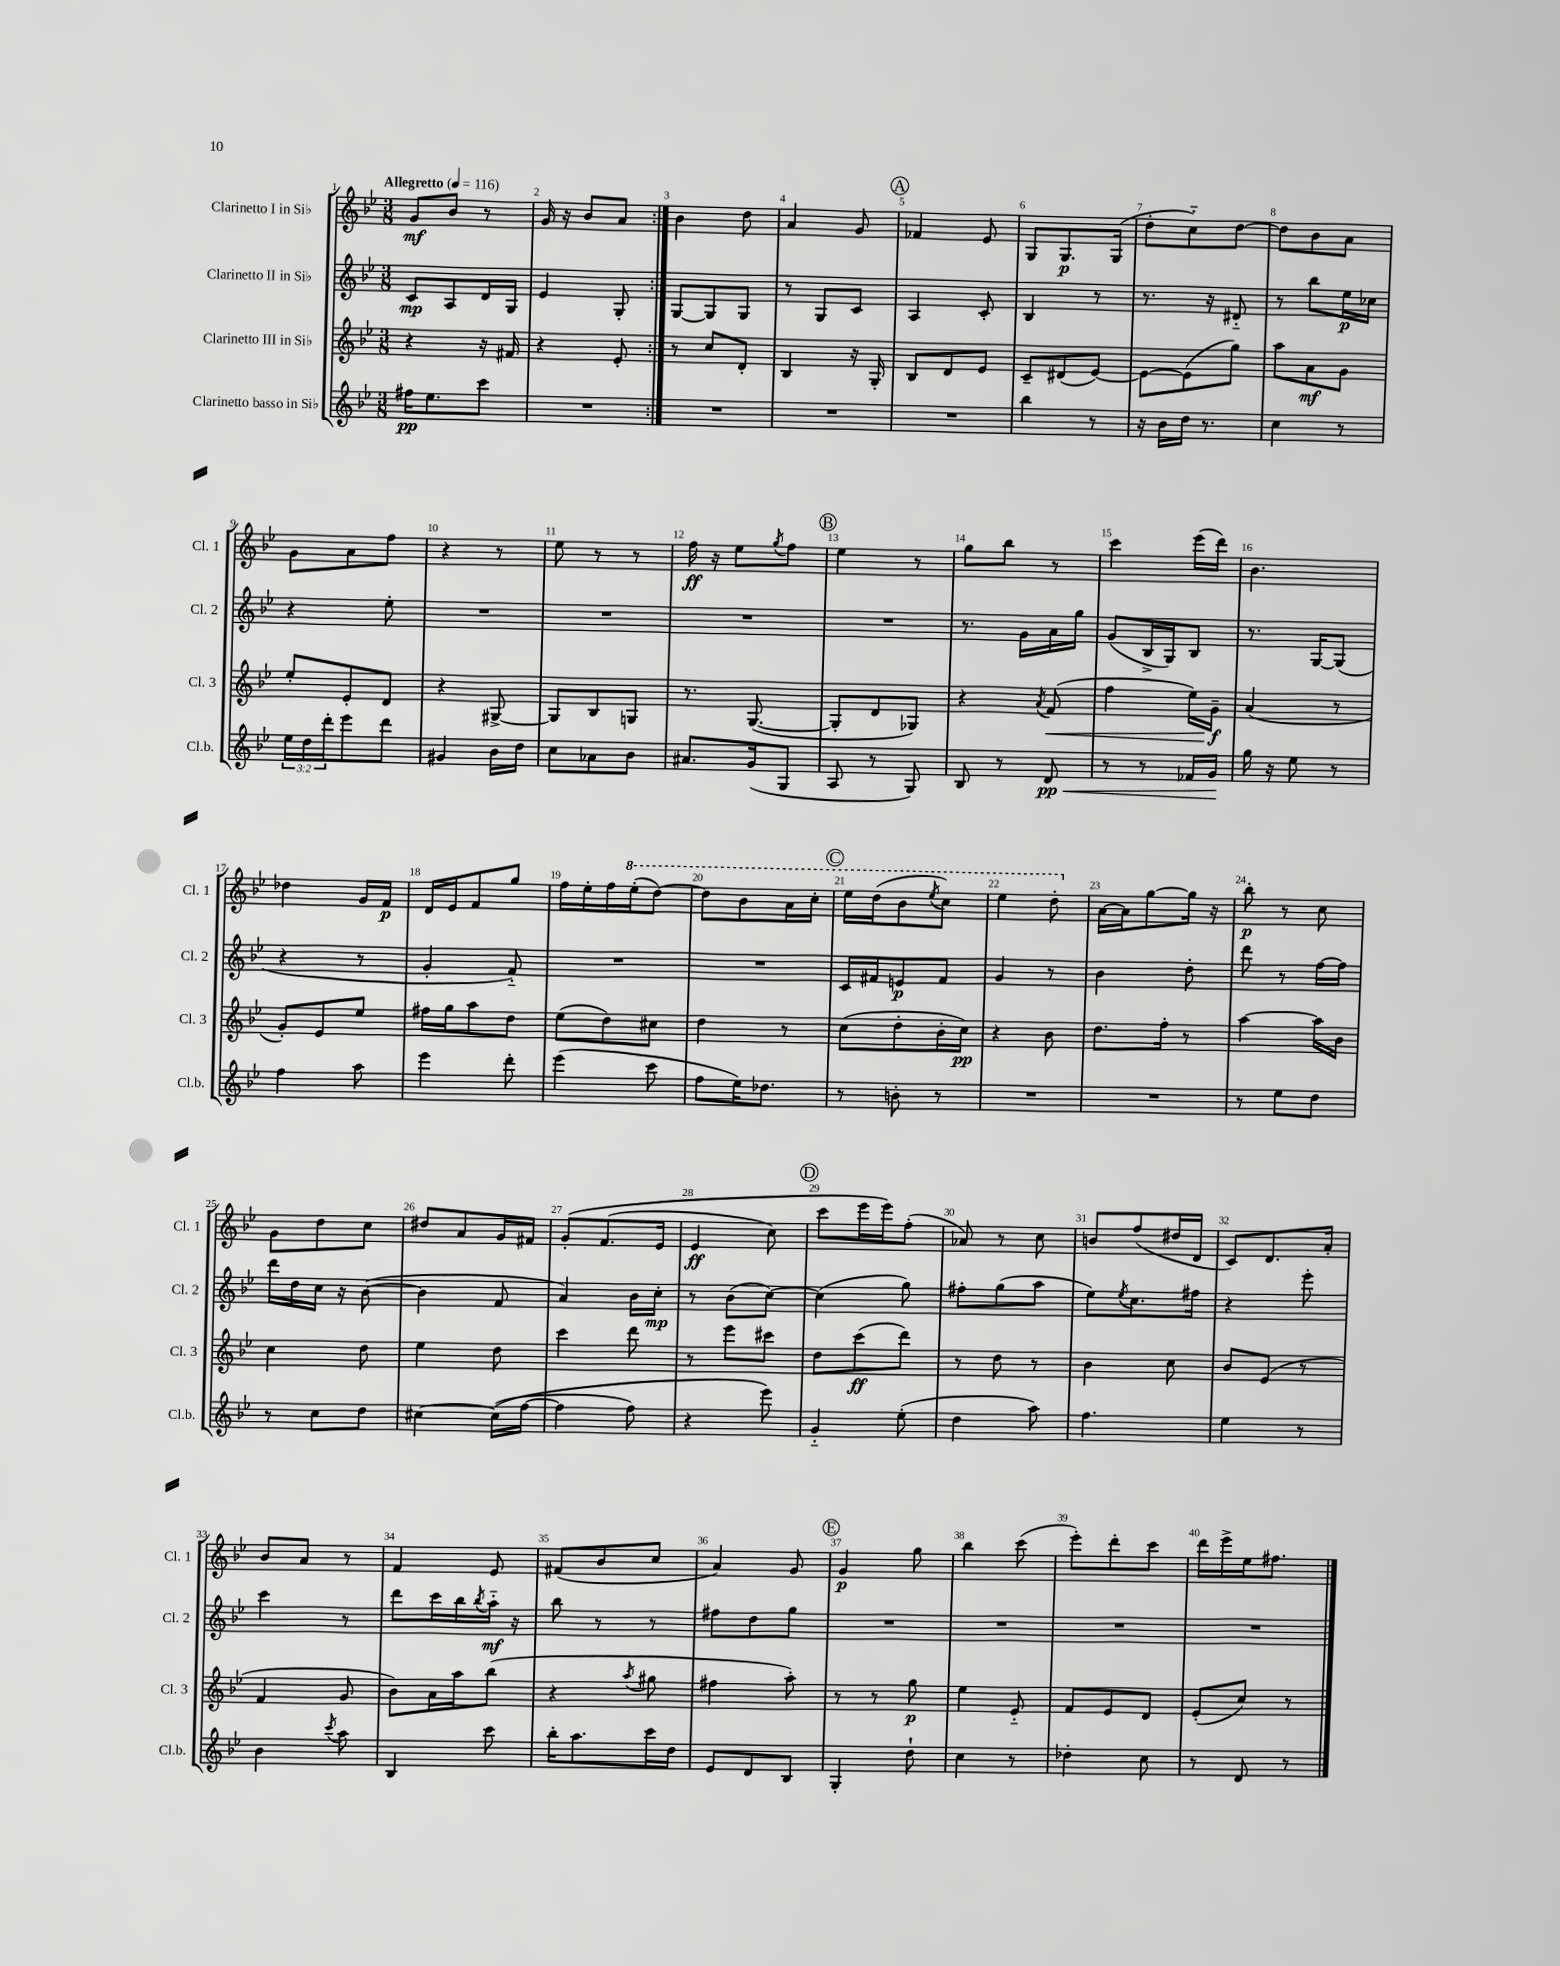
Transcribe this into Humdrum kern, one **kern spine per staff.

**kern	**kern	**kern	**kern
*staff4	*staff3	*staff2	*staff1
*clefG2	*clefG2	*clefG2	*clefG2
*k[b-e-]	*k[b-e-]	*k[b-e-]	*k[b-e-]
*M3/8	*M3/8	*M3/8	*M3/8
*MM116	*MM116	*MM116	*MM116
16ff#	4r	8c	8g
8.ee-	.	.	.
.	.	8A	8b-
8ccc	16r	16d	8r
.	16f#	16G	.
=	=	=	=
4.r	4r	4e-	16g
.	.	.	16r
.	.	.	8b-
.	8e-'	8G'	8a
=:|!	=:|!	=:|!	=:|!
4.r	8r	[8G	4b-
.	8cc	8G]	.
.	8d'	8G	8dd
=	=	=	=
4.r	4B-	8r	4a
.	.	8G	.
.	16r	8c	8g
.	16G'	.	.
=	=	=	=
4.r	8B-	4A	4f-
.	8d	.	.
.	8e-	8c'	8e-
=	=	=	=
4bb-	8c~	4B-	8G
.	(8d#	.	8.G
8r	[8e-)	8r	.
.	.	.	(16G
=	=	=	=
16r	8e-_	8.r	8dd'
16b-	.	.	.
16dd	(8e-]	.	8cc'~)
8.r	.	16r	.
.	8gg)	8d#'~	[8dd
=	=	=	=
4cc	8aa	8r	8dd]
.	8a	8bb-	8b-
8r	8g	16ee-	8a
.	.	16cc-	.
=	=	=	=
24ee-	8ee-'	4r	8g
24dd	.	.	.
24ddd'	.	.	.
8eee-	8e-'	.	8a
8ddd	8d	8ee-'	8ff
=	=	=	=
4g#	4r	4.r	4r
16b-	[8G#^	.	8r
16dd	.	.	.
=	=	=	=
8cc	8G#]	4.r	8ee-
8a-	8B-	.	8r
8b-	8G	.	8r
=	=	=	=
8.a#	8.r	4.r	16ff
.	.	.	16r
.	.	.	8ee-
(16g	([8.G	.	.
.	.	.	8qgg
8G	.	.	8ff
=	=	=	=
8A	8G']	4.r	4ee-
8r	8d	.	.
8G)	8G-)	.	8r
=	=	=	=
8B-	4r	8.r	8gg
8r	.	.	8bb-
.	.	16g	.
.	8qa	.	.
8d	(8f	16a	8r
.	.	16gg	.
=	=	=	=
8r	4ff	(8g	4ccc
8r	.	16B-^	.
.	.	16G)	.
16f-	16ee-)	8B-	(16eee-
16g	16g~	.	16ddd)
=	=	=	=
16gg	(4a	8.r	4.b-
16r	.	.	.
8ee-	.	.	.
.	.	[16G	.
8r	8r	(8G]	.
=	=	=	=
4ff	8g')	4r	4dd-
.	8e-	.	.
8aa	8ee-	8r	16g
.	.	.	16f
=	=	=	=
4eee-	16ff#	4g'	16d
.	16gg	.	16e-
.	8aa	.	8f
8ddd'	8dd	8f'~)	8gg
=	=	=	=
(4eee-	(8ee-	4.r	16ff
.	.	.	16ee-'
.	8dd)	.	16ff
.	.	.	(16eee-'
8ccc	8cc#	.	[8ddd)
=	=	=	=
8ff	4dd	4.r	8ddd]
16ee-)	.	.	8bb-
8.dd-	.	.	.
.	8r	.	16aa
.	.	.	16ccc'
=	=	=	=
8r	(8cc	16c	16eee-
.	.	16f#	(16ddd
8b'	8dd'	8e	8bb-
.	.	.	8qeee-
8r	16b-'	8f#	8ccc)
.	16cc)	.	.
=	=	=	=
4.r	4r	4g	4eee-
.	8b-	8r	8ddd'
=	=	=	=
4.r	8.dd	4b-	[16a
.	.	.	16a]
.	.	.	[8gg
.	16ff'	.	.
.	8r	8dd'	16gg]
.	.	.	16r
=	=	=	=
8r	[4aa	8ddd	8bb-'
8ee-	.	8r	8r
8dd	16aa]	[16ff	8cc
.	16b-	16ff]	.
=	=	=	=
8r	4cc	16ddd	8g
.	.	16dd	.
8cc	.	16cc	8dd
.	.	16r	.
8dd	8dd	([8b-	8cc
=	=	=	=
[4cc#	4ee-	4b-]	8dd#
.	.	.	8a
&((16cc#]	8dd	8f	16g
[16ff	.	.	16f#
=	=	=	=
4ff]	4ccc	4a)	&(8g'
.	.	.	(8.f
8ff)	8ddd	16b-	.
.	.	16cc'	16e-
=	=	=	=
4r	8r	8r	4e-
.	8eee-	(8b-	.
8eee-&)	8ccc#	[8cc)	8cc)
=	=	=	=
4g'~	8dd	(4cc]	8ccc
.	(8ccc	.	16eee-
.	.	.	16eee-&)
(8ee-'	8ddd)	8gg)	(8ff'
=	=	=	=
4dd	8r	8ff#'	8a-)
.	8dd	(8gg	8r
8aa)	8r	8aa	8cc
=	=	=	=
4.ff	4b-	8ee-)	8b
.	.	8qee-	.
.	.	8.cc	(8ff
.	8cc	.	16dd#
.	.	16ff#	16d
=	=	=	=
4ee-	8b-	4r	8c)
.	(8e-	.	8.d
8r	8r	8eee-'	.
.	.	.	16a'
=	=	=	=
4b-	4f	4ccc	8b-
.	.	.	8a
8qccc	.	.	.
8aa	8g	8r	8r
=	=	=	=
4B-	8b-)	8ddd	4f
.	16a	16ccc	.
.	16aa	16bb-	.
.	.	8qbb-	.
8ccc	(8bb-	16aa'~	8e-
.	.	16r	.
=	=	=	=
16bb-'	4r	8bb-	(8f#
8.aa	.	.	.
.	.	8r	8b-
.	8qaa	.	.
16ccc	8gg#	8r	8cc
16dd	.	.	.
=	=	=	=
8e-	4ff#	8ff#	4a)
8d	.	8dd	.
8B-	8aa')	8gg	8g
=	=	=	=
4G'	8r	4.r	4g
.	8r	.	.
8dd`	8gg	.	8gg
=	=	=	=
4cc	4ee-	4.r	4bb-
8r	8e-'~	.	(8ccc
=	=	=	=
4dd-'	8f	4.r	8eee-')
.	8e-	.	8ddd'
8cc	8d	.	8ccc
=	=	=	=
8r	(8e-'	4.r	16ddd
.	.	.	16eee-^
8d	8cc)	.	16ee-
.	.	.	8.ff#
8r	8r	.	.
==	==	==	==
*-	*-	*-	*-
